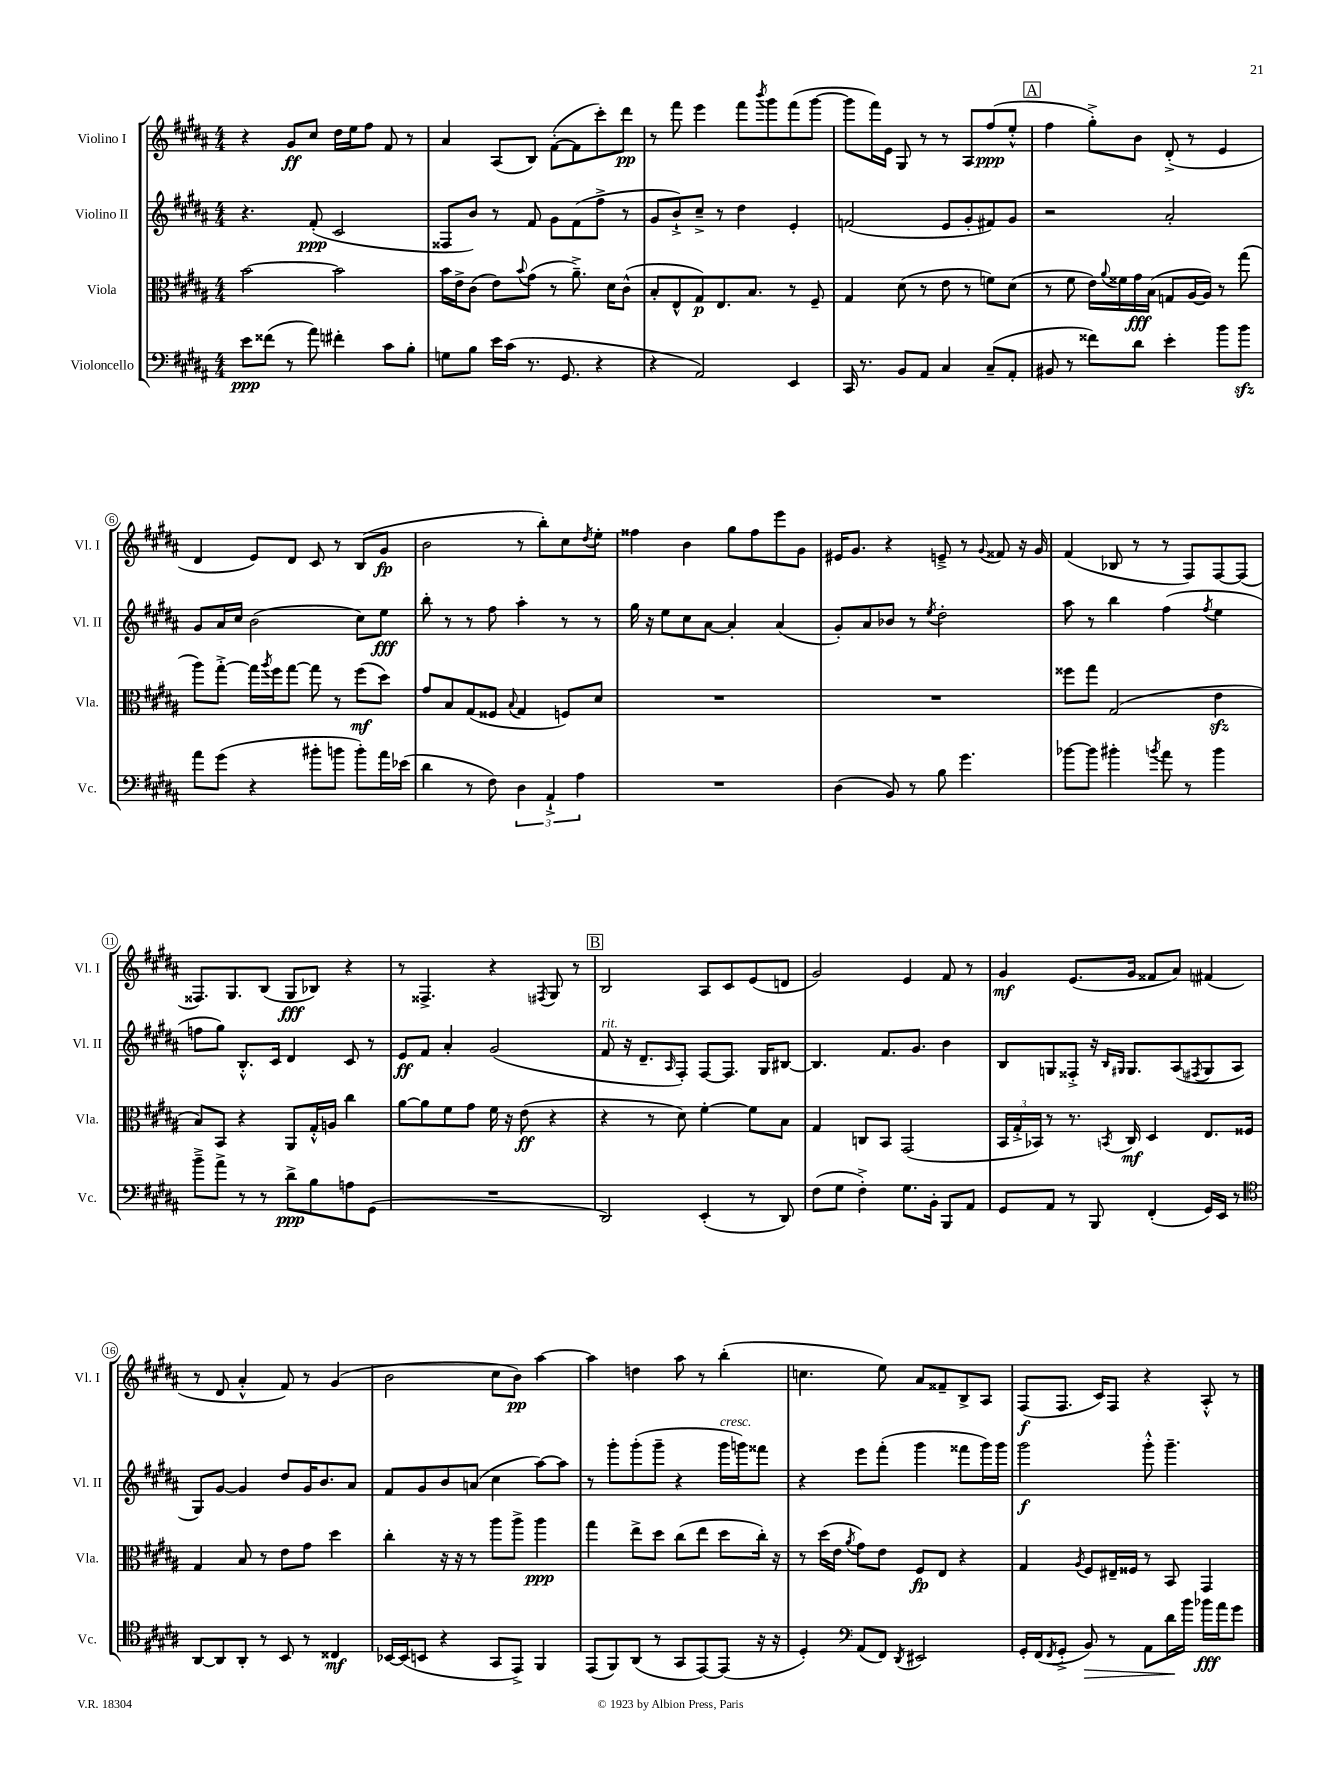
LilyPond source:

<<
\new StaffGroup <<
\new Staff = "s0" \with { instrumentName = "Violino I" shortInstrumentName = "Vl. I" } {
    \clef treble \key b \major \numericTimeSignature \time 4/4
    r4 gis'8\ff cis''8 dis''16 e''16 fis''8 fis'8 r8 |
    ais'4 ais8( b8) fis'8~-.( fis'8 cis'''8-.) dis'''8\pp |
    r8 fis'''8 e'''4 fis'''8 \acciaccatura { b'''8 } gis'''8 fis'''8( gis'''8~ |
    gis'''8 fis'''16) e'16 gis8 r8 r8 ais8 fis''8\ppp( e''8-.-^ |
    \mark \markup { \box "A" } fis''4 gis''8-.->) b'8 dis'8-.->( r8 e'4 |
    dis'4 e'8) dis'8 cis'8 r8 b8( gis'8\fp |
    b'2 r8 b''8-.) cis''8 \acciaccatura { dis''8 } e''8-. |
    fisis''4 b'4 gis''8 fisis''8 e'''8 gis'8 |
    eis'16 gis'8. r4 e'8---> r8 \appoggiatura { gis'8 } fisis'8 r16 gis'16 |
    fis'4( bes8 r8 r8 fis8) fis8~ fis8( |
    fisis8.) gis8. b8( gis8\fff bes8) r4 |
    r8 fisis4.-> r4 \acciaccatura { fis8 } gis8 r8 |
    \mark \markup { \box "B" } b2 ais8 cis'8 e'8( d'8 |
    gis'2) e'4 fis'8 r8 |
    gis'4\mf e'8.( gis'16 fisis'8 ais'8) fis'4( |
    r8 dis'8 ais'4-.-^ fis'8) r8 gis'4( |
    b'2 cis''8 b'8\pp) ais''4~ |
    ais''4 d''4 ais''8 r8 b''4-.( |
    c''4. e''8) ais'8 fisis'8-- b8-> ais8 |
    fis8\f( fis8. cis'16) fis8 r4 ais8-.-^ r8 \bar "|." |
}
\new Staff = "s1" \with { instrumentName = "Violino II" shortInstrumentName = "Vl. II" } {
    \clef treble \key b \major \numericTimeSignature \time 4/4
    r4. fis'8-.\ppp( cis'2 |
    fisis8 b'8) r8 fis'8 gis'8 fis'8( fis''8-> r8 |
    gis'8 b'8-!->) cis''8---> r8 dis''4 e'4-. |
    f'2( e'8 gis'8-. fis'8) gis'8 |
    \mark \markup { \box "A" } r2 ais'2-. |
    gis'8 ais'16 cis''16 b'2( cis''8) e''8\fff |
    b''8-. r8 r8 fis''8 ais''4-. r8 r8 |
    gis''16 r16 e''8 cis''8 ais'8~ ais'4-. ais'4( |
    gis'8-.) ais'8 bes'8 r8 \acciaccatura { e''8 } dis''2-. |
    ais''8 r8 b''4 fis''4( \acciaccatura { fis''8 } e''4 |
    f''8 gis''8) b8.-.-^ cis'16 dis'4 cis'8 r8 |
    e'8\ff fis'8 ais'4-. gis'2( |
    \mark \markup { \box "B" } fis'8^\markup { \italic "rit." } r16 dis'8.-- \grace { ais16 } fis8-.) fis8~ fis8. gis16 bis8~ |
    bis4. fis'8. gis'8. b'4 |
    b8 g8 fisis8-.-> r16 \grace { b16 gis16 } gis8. ais8( \acciaccatura { fis8 } gis8 ais8 |
    gis8) gis'8~ gis'4 dis''8 gis'16 b'8. ais'8 |
    fis'8 gis'8 b'8 a'8( cis''4 ais''8~) ais''8 |
    r8 gis'''8-. gis'''8-.( gis'''8-- r4 gis'''16^\markup { \italic "cresc." } g'''16) fisis'''8 |
    r4 e'''8 fis'''8-.( gis'''4 fisis'''8 gis'''16) gis'''16 |
    gis'''2\f gis'''8-.-^ gis'''4.-- \bar "|." |
}
\new Staff = "s2" \with { instrumentName = "Viola" shortInstrumentName = "Vla." } {
    \clef alto \key b \major \numericTimeSignature \time 4/4
    b'2~ b'2 |
    b'16 e'16-> cis'8( e'8) \appoggiatura { b'8 } gis'8( r8 ais'8.--->) dis'16 cis'8-^( |
    b8-. e8-^ gis8\p) e8. b8. r8 fis8-- |
    gis4 dis'8( r8 e'8 r8 f'8) dis'8( |
    \mark \markup { \box "A" } r8 fis'8 e'16) \appoggiatura { ais'8 } fisis'16 gis'16\fff b16( g8 ais16~ ais16) r8 gis''8( |
    ais''8) gis''8~-.-> gis''16 \acciaccatura { ais''8 } fis''16 gis''8~ gis''8 r8 fis''8\mf( dis''8) |
    gis'8 b8 gis8( fisis8 \appoggiatura { b8 } gis4 f8) dis'8 |
    R1 |
    R1 |
    fisis''8 gis''8 gis2( e'4\sfz |
    b8) b,8 r4 ais,8 gis16-.-^ a16 cis''4 |
    ais'8~ ais'8 fis'8 gis'8 fis'16 r16 e'8\ff( r4 |
    \mark \markup { \box "B" } r4 r8 dis'8) fis'4~-. fis'8 b8 |
    gis4 c8 b,8 gis,2( |
    \tuplet 3/2 { b,16 gis16-.-> bes,16) } r8 r8. \acciaccatura { b,8 } cis16\mf dis4 e8. fisis16 |
    gis4 b8 r8 e'8 gis'8 dis''4 |
    cis''4-. r16 r16 r8 ais''8 ais''8-> ais''4\ppp |
    gis''4 e''8-> dis''8 cis''8( e''8 dis''8 cis''16-.) r16 |
    r8 dis''16( e'16 \acciaccatura { ais'8 } gis'8) e'8 fis8\fp e8 r4 |
    gis4 \acciaccatura { ais8 } fis8 eis16-- fisis16 r8 b,8 gis,4 \bar "|." |
}
\new Staff = "s3" \with { instrumentName = "Violoncello" shortInstrumentName = "Vc." } {
    \clef bass \key b \major \numericTimeSignature \time 4/4
    e'8\ppp fisis'8( r8 ais'8) fis'4-. cis'8 b8-. |
    g8 b8 e'16 cis'16( r8. gis,8. r4 |
    r4 ais,2) e,4 |
    cis,16 r8. b,8 ais,8 cis4 cis8--( ais,8-. |
    \mark \markup { \box "A" } bis,8 r8 fisis'8) dis'8 e'4-. b'8 b'8\sfz |
    ais'8 gis'8( r4 bis'8-. b'8 b'8-.) ais'16 ees'16( |
    dis'4 r8 fis8) \tuplet 3/2 { dis4 ais,4-!-> ais4 } |
    R1 |
    dis4( b,8) r8 b8 gis'4. |
    bes'8~ bes'8 bis'4-. \acciaccatura { b'8 } ais'8 r8 b'4 |
    b'8---> ais'8-> r8 r8 dis'8->\ppp b8 a8 gis,8( |
    R1 |
    \mark \markup { \box "B" } dis,2) e,4-.( r8 dis,8) |
    fis8( gis8 fis4-.->) gis8. b,16-. b,,8 ais,8 |
    gis,8 ais,8 r8 b,,8 fis,4-.( gis,16) e,16 r8 |
    \clef tenor ais,8~ ais,8 ais,8-. r8 b,8 r8 cisis4\mf |
    bes,16~ bes,16( b,8 r4 gis,8 e,8->) fis,4 |
    e,8( fis,8) ais,8( r8 gis,8 e,8~) e,8( r16 r16 |
    dis4-.) \clef bass ais,8( fis,8) \acciaccatura { dis,8 } eis,2 |
    gis,16-. fis,16( \acciaccatura { fis,8 } gis,8-.-> b,8\>) r8 ais,8 dis'16\! b'16 bes'16\fff ais'16 gis'8 \bar "|." |
}
>>
>>
\layout { \context { \Score \override BarNumber.stencil = #(make-stencil-circler 0.1 0.3 ly:text-interface::print) } }
